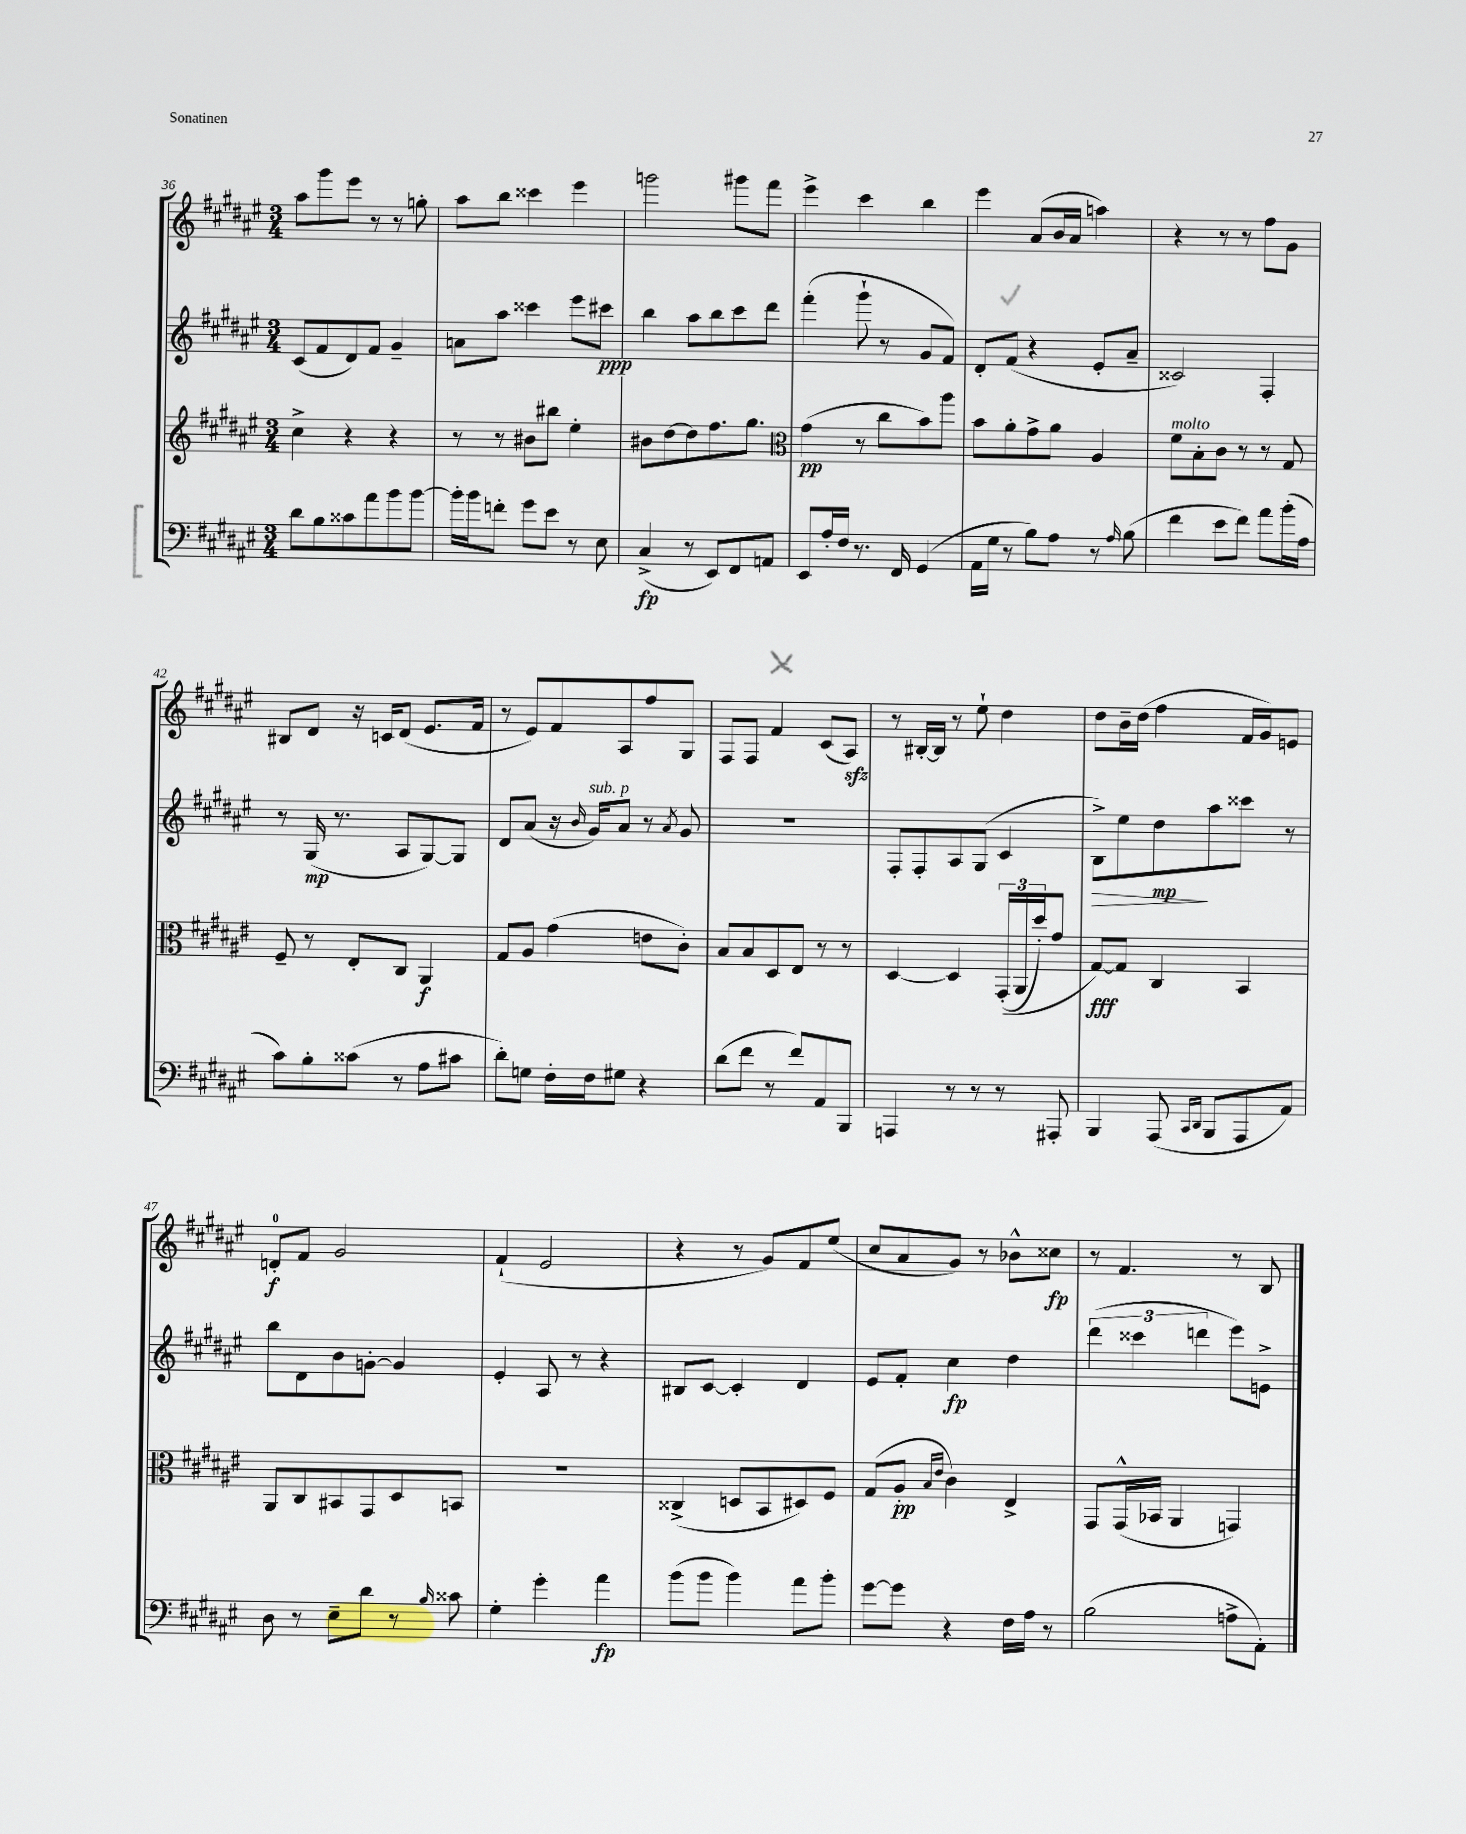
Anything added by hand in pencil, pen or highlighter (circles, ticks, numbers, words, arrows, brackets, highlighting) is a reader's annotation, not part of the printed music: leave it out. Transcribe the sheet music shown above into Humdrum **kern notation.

**kern	**dynam	**kern	**dynam	**kern	**dynam	**kern	**dynam
*part4	*part4	*part3	*part3	*part2	*part2	*part1	*part1
*staff4	*staff4	*staff3	*staff3	*staff2	*staff2	*staff1	*staff1
*clefF4	*	*clefG2	*	*clefG2	*	*clefG2	*
*k[f#c#g#d#a#e#]	*	*k[f#c#g#d#a#e#]	*	*k[f#c#g#d#a#e#]	*	*k[f#c#g#d#a#e#]	*
*M3/4	*	*M3/4	*	*M3/4	*	*M3/4	*
=36	=36	=36	=36	=36	=36	=36	=36
8d#\L	.	4cc#^\	.	(8c#/L	.	8aa#\L	.
8B\	.	.	.	8f#/	.	8ggg#\	.
8c##X\	.	4r	.	8d#/)	.	8eee#\J	.
8a#\	.	.	.	8f#/J	.	8r	.
8b\	.	4r	.	4g#~/	.	8r	.
[8b\J	.	.	.	.	.	8ggn'\	.
=37	=37	=37	=37	=37	=37	=37	=37
16b'\LL]	.	8r	.	8an\L	.	8aa#\L	.
16b\J	.	.	.	.	.	.	.
8fn'\J	.	8r	.	8aa#\J	.	8bb\J	.
8g#\L	.	8b#X\L	.	4ccc##X\	.	4ccc##X\	.
8e#\J	.	8bb#X\J	.	.	.	.	.
8r	.	4ee#'\	.	8eee#\L	.	4eee#\	.
8E#\	.	.	.	8ccc#X\J	ppp	.	.
=38	=38	=38	=38	=38	=38	=38	=38
(4C#^/	fp	8b#X\L	.	4bb\	.	2gggn\	.
.	.	[8dd#\	.	.	.	.	.
8r	.	8dd#\]	.	8aa#\L	.	.	.
8EE#/L)	.	8.ff#\	.	8bb\	.	.	.
8FF#/	.	.	.	8ccc#\	.	8ggg#X\L	.
.	.	8.gg#\J	.	.	.	.	.
8AAn/J	.	.	.	8ddd#\J	.	8fff#\J	.
=39	=39	=39	=39	=39	=39	=39	=39
*	*	*clefC3	*	*	*	*	*
8EE#/L	.	(4g#\	pp	(4fff#'\	.	4eee#^\	.
16A#'/L	.	.	.	.	.	.	.
16F#/JJ	.	.	.	.	.	.	.
8.r	.	8r	.	8ggg#`\	.	4ccc#\	.
.	.	8cc#\L	.	8r	.	.	.
16FF#/	.	.	.	.	.	.	.
(4GG#/	.	8b\)	.	8g#/L	.	4bb\	.
.	.	8aa#\J	.	8f#/J)	.	.	.
=40	=40	=40	=40	=40	=40	=40	=40
16AA#\LL	.	8b\L	.	8d#'/L	.	4eee#\	.
16G#\JJ	.	.	.	.	.	.	.
8r	.	8a#'\	.	(8f#/J	.	.	.
8B\L)	.	8g#^\	.	4r	.	(8a#/L	.
8A#\J	.	8a#\J	.	.	.	16b/L	.
.	.	.	.	.	.	16a#/JJ	.
8r	.	4A#/	.	8e#'/L	.	4aan\)	.
16qqA#/	.	.	.	.	.	.	.
(8B\	.	.	.	8a#~/J	.	.	.
=41	=41	=41	=41	=41	=41	=41	=41
!	!	!LO:TX:a:i:t=molto	!	!	!	!	!
4f#\	.	8f#\L	.	2c##X/)	.	4r	.
.	.	8B'\	.	.	.	.	.
8e#\L	.	8c#\J	.	.	.	8r	.
8f#\J)	.	8r	.	.	.	8r	.
8a#\L	.	8r	.	4F#'/	.	8ff#\L	.
(16b'\L	.	8G#/	.	.	.	8g#\J	.
16A#\JJ	.	.	.	.	.	.	.
!!LO:LB:g=z
=42	=42	=42	=42	=42	=42	=42	=42
8c#\L)	.	8F#~/	.	8r	.	8B#X/L	.
8B'\	.	8r	.	(16G#/	mp	8d#/J	.
.	.	.	.	8.r	.	.	.
(8c##X\J	.	8E#'/L	.	.	.	16r	.
.	.	.	.	.	.	16cn/KL	.
8r	.	8C#/J	.	8A#/L	.	(8d#/J	.
8A#\L	.	4AA#/	f	[8G#/)	.	8.e#/L	.
8c#X\J	.	.	.	8G#/J]	.	.	.
.	.	.	.	.	.	16f#/Jk	.
=43	=43	=43	=43	=43	=43	=43	=43
8d#'\L)	.	8G#/L	.	8d#/L	.	8r	.
8Gn\J	.	8A#/J	.	(8a#/J	.	8e#/L)	.
16F#'\LL	.	(4g#\	.	16r	.	8f#/	.
.	.	.	.	16qqb/	.	.	.
!	!	!	!	!LO:TX:a:i:t=sub. p	!	!	!
16F#\J	.	.	.	16g#/KL)	.	.	.
8G#X\J	.	.	.	8a#/J	.	8A#/	.
4r	.	8en\L	.	8r	.	8ff#/	.
.	.	.	.	8qa#/	.	.	.
.	.	8c#'\J)	.	8g#/	.	8G#/J	.
=44	=44	=44	=44	=44	=44	=44	=44
(8d#\L	.	8B/L	.	2.r	.	8F#/L	.
8f#\J	.	8B/	.	.	.	8F#/J	.
8r	.	8D#/	.	.	.	4f#/	.
8f#/L)	.	8E#/J	.	.	.	.	.
8AA#/	.	8r	.	.	.	(8c#/L	.
8BBB/J	.	8r	.	.	.	8A#zz/J)	.
=45	=45	=45	=45	=45	=45	=45	=45
4AAAn/	.	[4D#/	.	8F#'/L	.	8r	.
.	.	.	.	8F#'/	.	[16B#X'/LL	.
.	.	.	.	.	.	16B#/JJ]	.
8r	.	4D#/]	.	8A#/	.	8r	.
8r	.	.	.	(8G#/J	.	8ee#`\	.
8r	.	((24GG#'/LL	.	4c#/	.	4dd#\	.
.	.	24AA#/	.	.	.	.	.
.	.	24dd#'/J)	.	.	.	.	.
8AAA#X'/	.	8g#/J	.	.	.	.	.
=46	=46	=46	=46	=46	=46	=46	=46
!	!	!	!	!	!LO:HP:b	!	!
4BBB/	.	[8G#/L)	fff	8B^\L)	>	8dd#\L	.
.	.	8G#/J]	.	8ee#\	.	16b~\L	.
.	.	.	.	.	.	(16dd#\JJ	.
(8AAA#/	.	4C#/	.	8dd#\	mp	4ff#\	.
16qqCC#/LL	.	.	.	.	.	.	.
16qqDD#/JJ	.	.	.	.	.	.	.
8BBB/L	.	.	.	8aa#\	]	.	.
8AAA#/	.	4BB/	.	8ccc##X\J	.	16f#/LL	.
.	.	.	.	.	.	16g#/J)	.
8AA#/J)	.	.	.	8r	.	8en/J	.
!!LO:LB:g=z
=47	=47	=47	=47	=47	=47	=47	=47
8D#\	.	8AA#/L	.	8bb\L	.	8dn'/L	f
8r	.	8C#/	.	8d#\	.	8f#/J	.
8E#~\L	.	8BB#X/	.	8b\	.	2g#/	.
8d#\J	.	8GG#/	.	[8gn'\J	.	.	.
8r	.	8D#/	.	4g/]	.	.	.
16qqB/	.	.	.	.	.	.	.
8c##X\	.	8BBn/J	.	.	.	.	.
=48	=48	=48	=48	=48	=48	=48	=48
4G#'\	.	2.r	.	4e#'/	.	(4f#`/	.
4g#'\	.	.	.	8A#/	.	2e#/	.
.	.	.	.	8r	.	.	.
4a#\	fp	.	.	4r	.	.	.
=49	=49	=49	=49	=49	=49	=49	=49
(8b\L	.	(4C##X^/	.	8B#X/L	.	4r	.
8b\J	.	.	.	[8c#/J	.	.	.
4b\)	.	8Dn/L	.	4c#'/]	.	8r	.
.	.	8BB/	.	.	.	8g#/L)	.
8a#\L	.	8D#X/)	.	4d#/	.	8f#/	.
8b'\J	.	8F#/J	.	.	.	(8ee#/J	.
=50	=50	=50	=50	=50	=50	=50	=50
[8g#\L	.	(8G#/L	.	8e#/L	.	8cc#/L	.
8g#\J]	.	8A#'/J	pp	8f#'/J	.	8a#/	.
.	.	16qqB/LL	.	.	.	.	.
.	.	16qqe#/JJ	.	.	.	.	.
4r	.	4c#\)	.	4cc#\	fp	8g#/J)	.
.	.	.	.	.	.	8r	.
16F#\LL	.	4E#^/	.	4dd#\	.	8b-X^^\L	.
16A#\JJ	.	.	.	.	.	.	.
8r	.	.	.	.	.	8cc##X\J	fp
=51	=51	=51	=51	=51	=51	=51	=51
(2B\	.	8GG#/L	.	(6ddd#\	.	8r	.
.	.	(16GG#^^/L	.	.	.	4.f#/	.
.	.	.	.	6ccc##X\	.	.	.
.	.	16BB-X/JJ	.	.	.	.	.
.	.	4AA#/	.	.	.	.	.
.	.	.	.	6dddn\	.	.	.
8An^\L	.	4GGn/)	.	8eee#\L)	.	8r	.
8AA#'\J)	.	.	.	8en^\J	.	8B/	.
==	==	==	==	==	==	==	==
*-	*-	*-	*-	*-	*-	*-	*-
